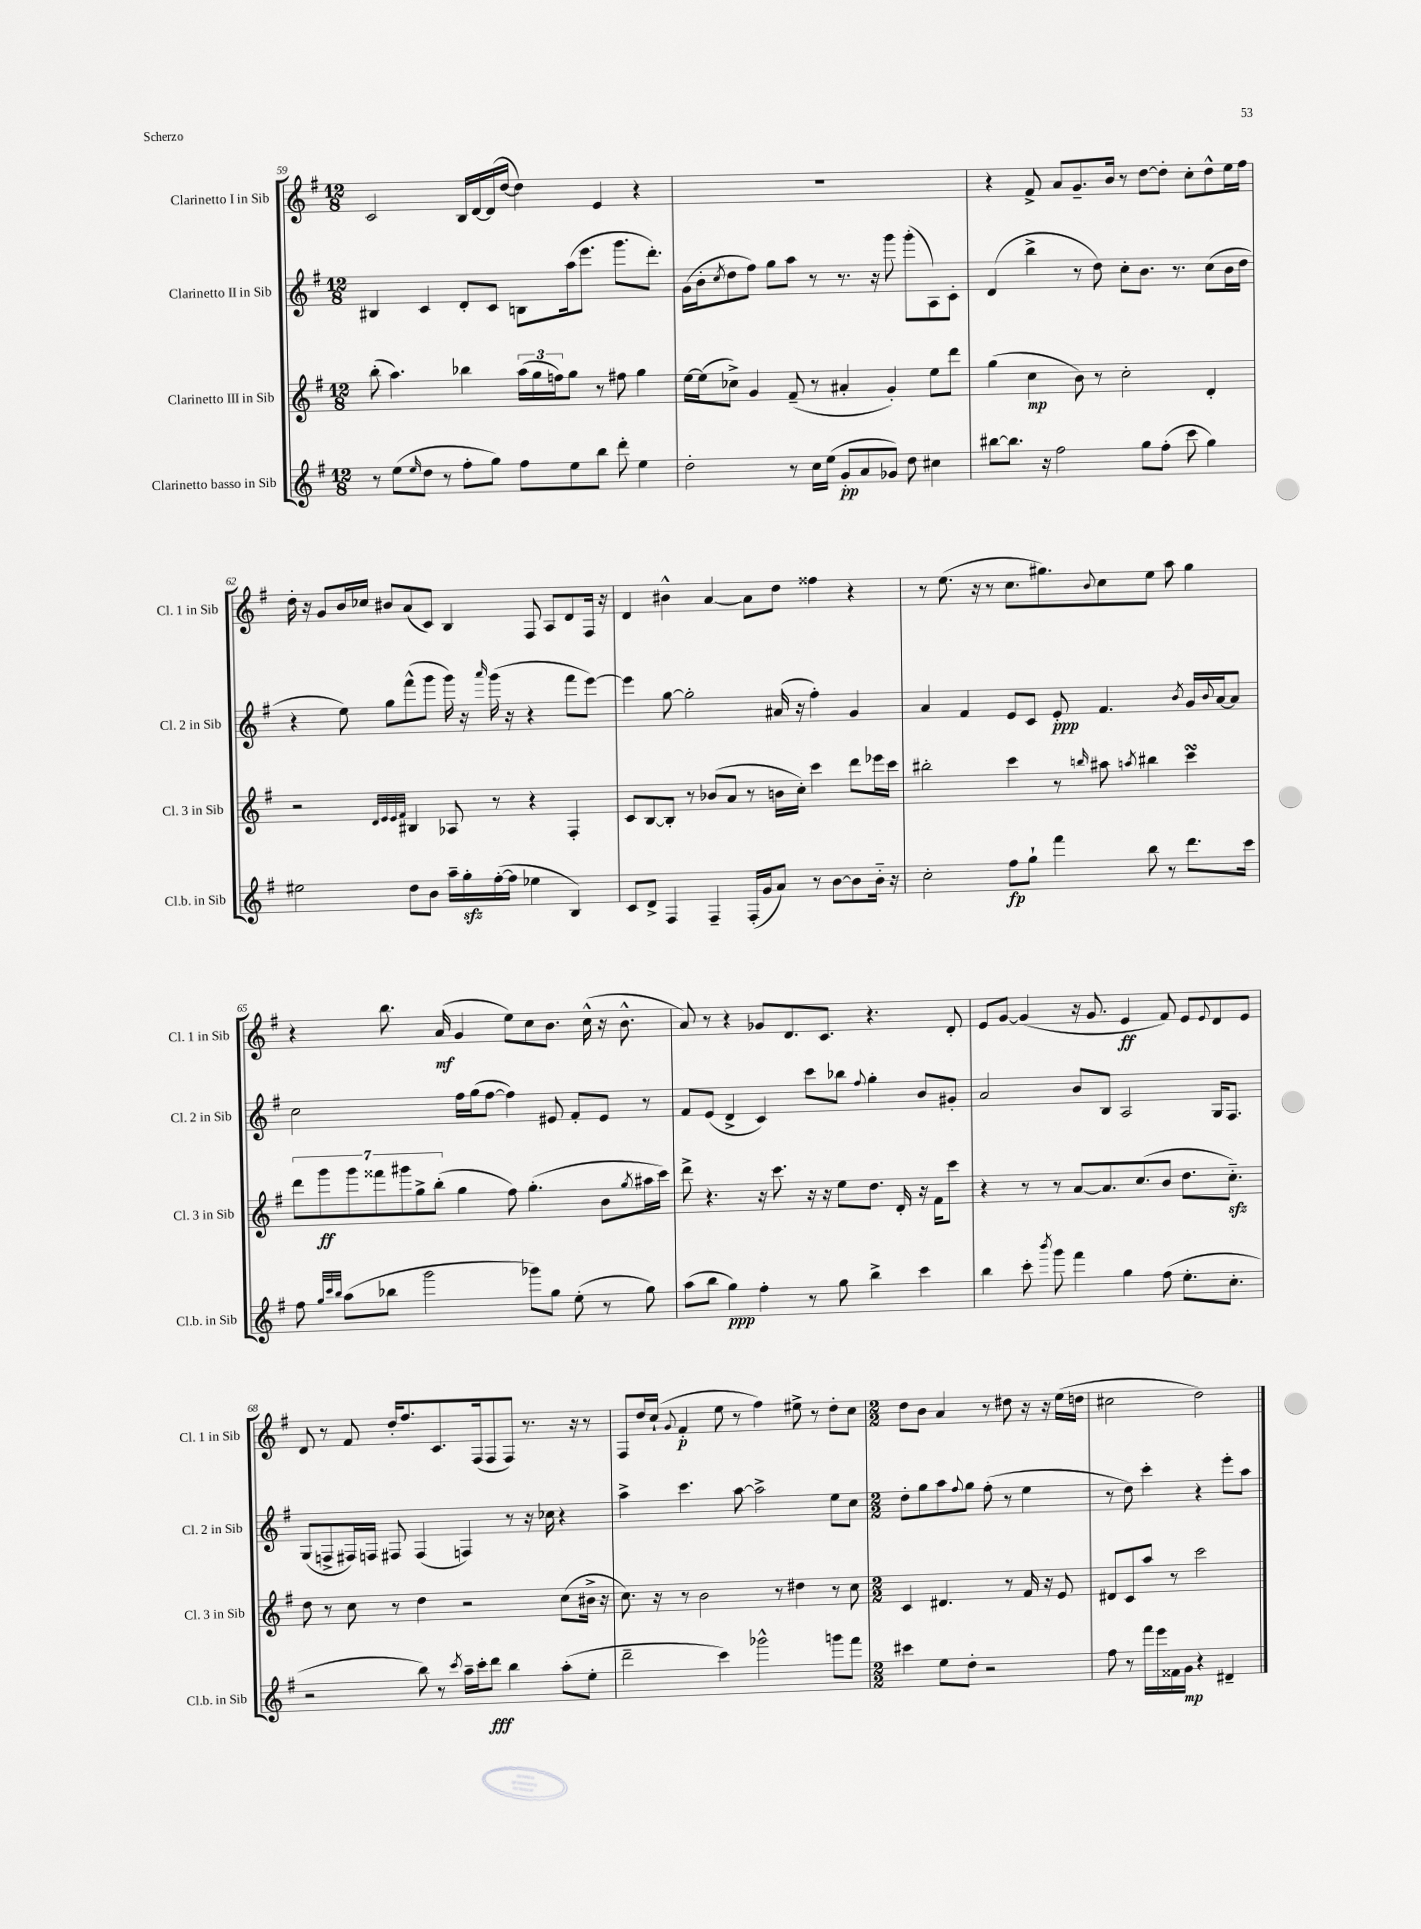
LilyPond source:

<<
\new StaffGroup <<
\new Staff = "s0" \with { instrumentName = "Clarinetto I in Sib" shortInstrumentName = "Cl. 1 in Sib" } {
    \clef treble \key g \major \numericTimeSignature \time 12/8
    c'2 b16 d'16~ d'16( d''16~ d''4) e'4 r4 |
    R1. |
    r4 fis'8-> a'8 g'8.-- b'16 r8 d''8~ d''8-. c''8-. d''8-^ e''16 fis''16 |
    d''16-. r16 g'8 b'16 ces''16 bis'8 a'8( c'8) b4 fis8 a8 d'8 fis16 r16 |
    d'4 bis'4-^ a'4~ a'8 d''8 fisis''4 r4 |
    r8 e''8.( r16 r8 c''8. gis''8.) \appoggiatura { b'8 } c''8 e''8 a''8 gis''4 |
    r4 b''8. a'16\mf( g'4 e''8) c''8 b'8. c''16-^( r16 b'8.-^ |
    a'8) r8 r4 ges'8 d'8. c'8. r4. d'8-. |
    e'8 g'8~ g'4( r16 g'8. e'4\ff fis'8) e'8 \appoggiatura { e'8 } d'8 e'8 |
    d'8 r8 fis'8 d''16-. fis''8. c'8. fis16( fis8 fis8) r8. r16 r8 |
    fis8 d''16 c''16-!( \appoggiatura { g'8 } fis'4-.\p e''8 r8 fis''4) eis''8-> r8 d''8-. c''8 |
    \numericTimeSignature \time 2/2 d''8 b'8 a'4 r8 dis''8 r16 r16 e''16( d''16 |
    cis''2 d''2) \bar "|." |
}
\new Staff = "s1" \with { instrumentName = "Clarinetto II in Sib" shortInstrumentName = "Cl. 2 in Sib" } {
    \clef treble \key g \major \numericTimeSignature \time 12/8
    bis4 c'4 d'8-. c'8 b8 a''16( e'''8. g'''8. d'''8.-.) |
    g'16( b'16-. \acciaccatura { c''8 } d''8 fis''8) g''8 a''8 r8 r8. r16 g'''8 g'''8-.( a8) c'8-. |
    d'4( b''4-> r8 d''8) c''8-. b'8. r8. c''8( b'16 d''16 |
    r4 e''8) g''8 fis'''8-^( g'''8 g'''16) r16 \grace { a'''16 } g'''16( r16 r4 fis'''8 e'''8~) |
    e'''4 g''8~ g''2-. ais'16( r16 fis''4-.) g'4 |
    a'4 fis'4 e'8 c'8 e'8-.\ppp fis'4. \acciaccatura { b'8 } g'16 \appoggiatura { b'8 } a'16~ a'8 |
    c''2 fis''16 g''16( fis''8~ fis''4) eis'8 fis'8-. eis'8 r8 |
    fis'8 e'8( d'4-> c'4) c'''8 bes''8 \appoggiatura { fis''8 } g''4-. b'8 gis'8-. |
    a'2 b'8 b8 a2 g16 fis8. |
    g8( f8-> fis16) f16 fis8 fis4( f4) r8 r16 ces''16 r4 |
    a''4-> c'''4. a''8~ a''2-> e''8 c''8 |
    \numericTimeSignature \time 2/2 d''8-. g''8 a''8 \appoggiatura { fis''8 } g''8 fis''8-.( r8 e''4 |
    r8 d''8) c'''4-. r4 e'''8-. a''8 \bar "|." |
}
\new Staff = "s2" \with { instrumentName = "Clarinetto III in Sib" shortInstrumentName = "Cl. 3 in Sib" } {
    \clef treble \key g \major \numericTimeSignature \time 12/8
    b''8-.( a''4.) bes''4 \tuplet 3/2 { a''16( g''16 f''16) } g''8 r8 fis''8 g''4 |
    e''16~ e''16( ces''8->) g'4 fis'8--( r8 ais'4-. g'4-.) e''8 d'''8 |
    g''4( c''4\mp b'8) r8 c''2-. d'4-. |
    r2 \grace { d'32 e'32 e'32 fis'32 } bis4 aes8 r8 r4 fis4-. |
    c'8 b8~ b8-. r8 bes'8( a'8 r8 b'16 c''16-.) c'''4 d'''8 ees'''16 c'''16 |
    bis''2-. c'''4 r8 \grace { b''16 } ais''8 \acciaccatura { a''8 } bis''4 c'''4\turn |
    \tuplet 7/4 { d'''8 g'''8\ff g'''8 fisis'''8 gis'''8 g''8-> b''8-.( } g''4 fis''8) g''4.-.( b'8 \acciaccatura { g''8 } ais''16 c'''16) |
    d'''8-> r4. r16 c'''8. r16 r16 e''8 d''8. d'16-. r16 fis'16 c'''8 |
    r4 r8 r8 a'8~ a'8. c''8.( b'8 d''8. c''8.-_\sfz) |
    d''8 r8 c''8 r8 d''4 r2 c''8( bis'16-> r16 |
    c''8.) r16 r8 b'2 r8 dis''4 r8 c''8 |
    \numericTimeSignature \time 2/2 c'4 dis'4. r8 fis'16 r16 e'8 |
    dis'8 c'8 a''8 r8 c'''2 \bar "|." |
}
\new Staff = "s3" \with { instrumentName = "Clarinetto basso in Sib" shortInstrumentName = "Cl.b. in Sib" } {
    \clef treble \key g \major \numericTimeSignature \time 12/8
    r8 e''8( \grace { e''16 } d''8 r8 fis''8-. g''8) fis''8 e''8 b''8 d'''8-. e''4 |
    d''2-. r8 c''16 e''16( g'8-.\pp a'8 ges'8) d''8 cis''4 |
    bis''8~ bis''8. r16 fis''2 g''8 fis''8-.( c'''8 g''4) |
    eis''2 d''8 b'8 a''16-- g''16-.\sfz fis''16~-.( fis''16 ees''4 b4) |
    c'8 d'8-> fis4 fis4-- fis16-.( g'16 a'8) r8 b'8~ b'8 b'16-_ r16 |
    c''2-. fis''8\fp g''8-! fis'''4 b''8 r8 d'''8. c'''16 |
    fis''8 \grace { g''32 c'''32 b''32 } a''8( bes''8 g'''2 ges'''8) g''8 e''8-.( r8 g''8) |
    a''8( b''8 g''4\ppp) fis''4-. r8 g''8 b''4-> c'''4 |
    b''4 c'''8-. \acciaccatura { b'''8 } g'''8 fis'''4 g''4 fis''8( e''8.-. c''8.-. |
    r2 b''8) r8 \acciaccatura { c'''8 } a''16-- c'''16-. d'''8\fff b''4 a''8-.( e''8-. |
    d'''2-- c'''4) ges'''2-^ g'''8 fis'''8 |
    \numericTimeSignature \time 2/2 cis'''4 e''8 d''8-. r2 |
    fis''8 r8 fis'''16 e'''16 fisis'16 g'16\mp r4 dis'4-- \bar "|." |
}
>>
>>
\layout { \context { \Score currentBarNumber = #59 } }
